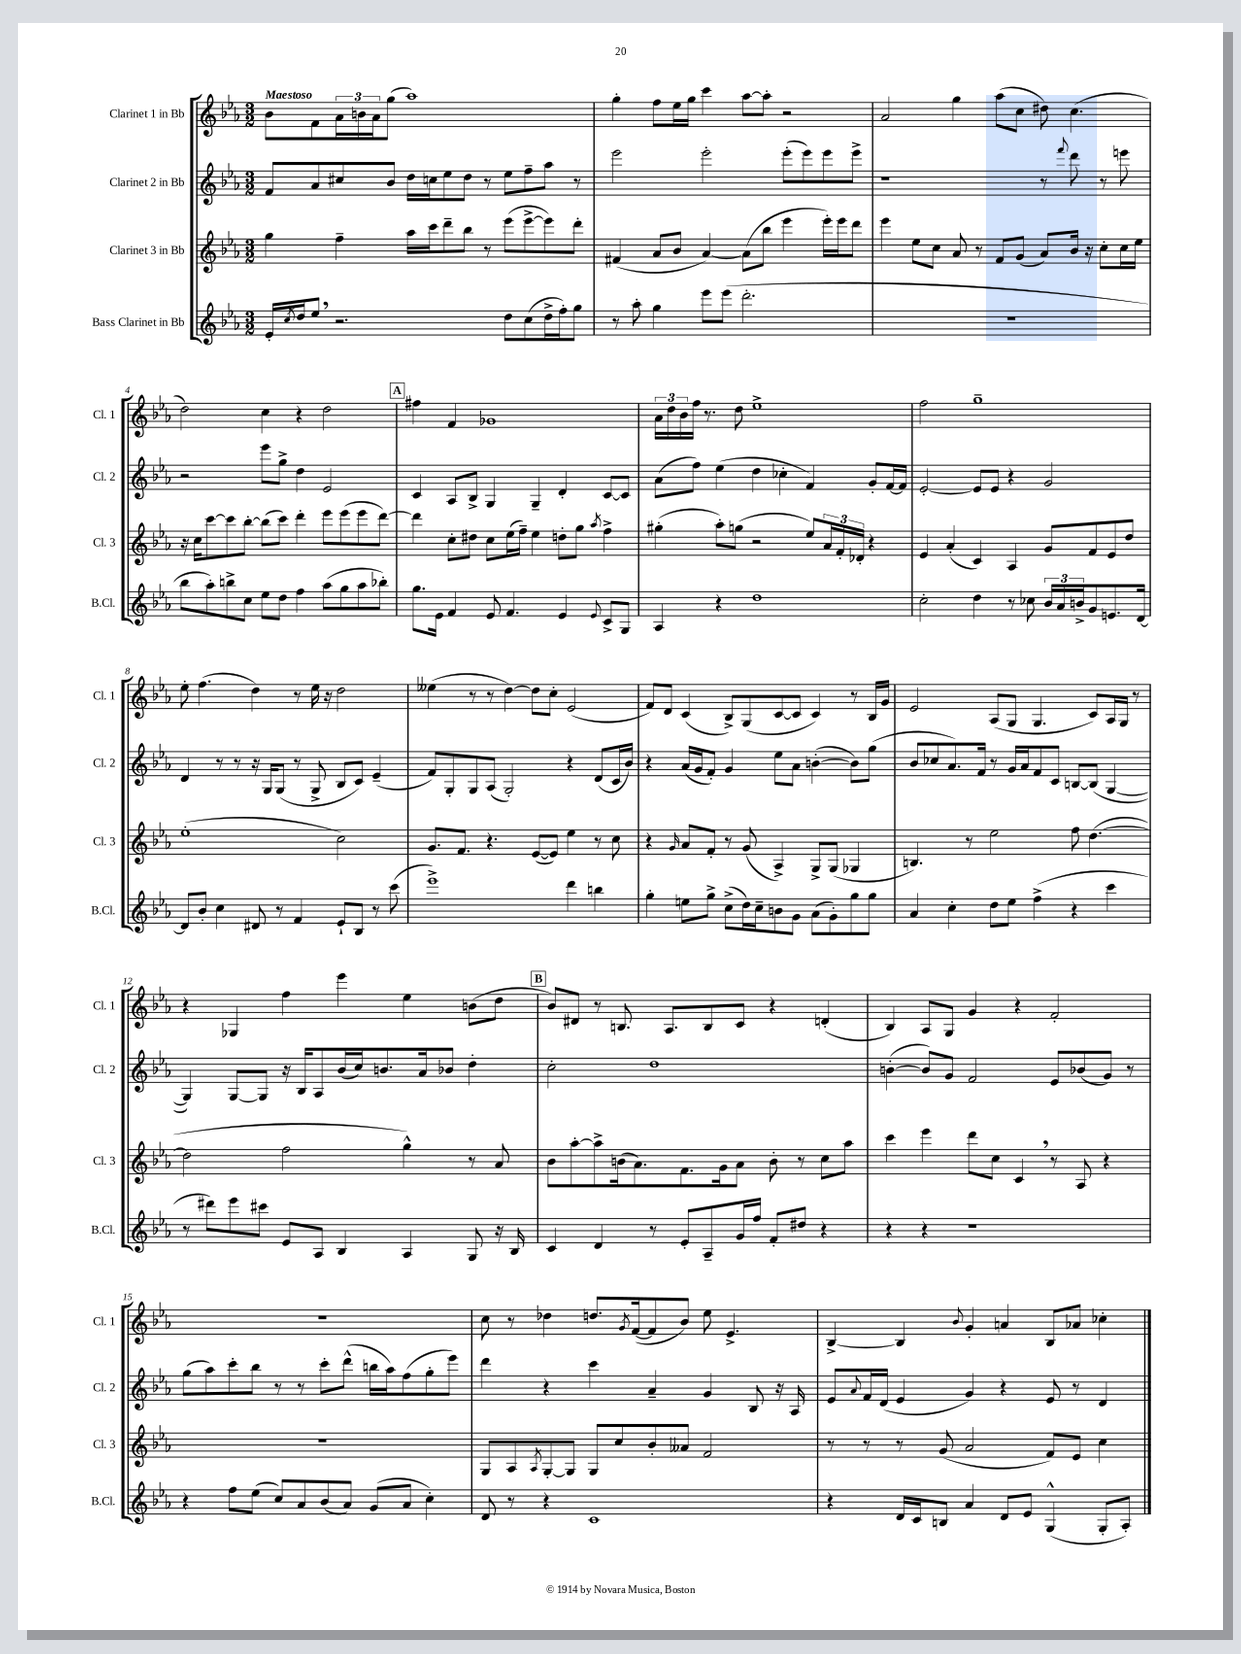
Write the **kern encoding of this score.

**kern	**kern	**kern	**kern
*part4	*part3	*part2	*part1
*staff4	*staff3	*staff2	*staff1
*I"Bass Clarinet in Bb	*I"Clarinet 3 in Bb	*I"Clarinet 2 in Bb	*I"Clarinet 1 in Bb
*I'B.Cl.	*I'Cl. 3	*I'Cl. 2	*I'Cl. 1
*clefG2	*clefG2	*clefG2	*clefG2
*k[b-e-a-]	*k[b-e-a-]	*k[b-e-a-]	*k[b-e-a-]
*M3/2	*M3/2	*M3/2	*M3/2
=1	=1	=1	=1
!	!	!	!LO:TX:a:B:t=Maestoso
16e-'/LL	4gg\	8f/L	8b-\L
8qcc/	.	.	.
16dd/J	.	.	.
8ee-,/J	.	8a-/	8f\
2.r	4ff~\	8cc#X/	24a-\L
.	.	.	24bn\
.	.	.	24a-\J
.	.	8b-/J	(8gg\J
.	16aa-\LL	16dd\LL	1aa-)
.	16ccc\J	16ccn\J	.
.	8ddd~\	8ee-\	.
.	8bb-\J	8dd\J	.
.	8r	8r	.
8dd\L	(8eee-\L	8ee-\L	.
(8cc\	[8eee-^\	8ff~\	.
16dd^\L	8eee-\])	8aa-\J	.
16ff'\J)	.	.	.
8gg\J	8ddd'\J	8r	.
=2	=2	=2	=2
8r	(4f#X/	2eee-\	4gg'\
8aa-'\	.	.	.
4gg\	8a-/L	.	8ff\L
.	8b-/J	.	16ee-\L
.	.	.	16gg\JJ
8eee-\L	[4a-/)	2eee-'\	4ccc\
(8eee-\J	.	.	.
2.ddd'\	(8a-\L]	.	[8aa-\L
.	8bb-\J	.	8aa-'\J]
.	4eee-\	(8eee-'\L	2r
.	.	8eee-\)	.
.	16eee-'\LL)	8eee-\	.
.	16eee-\J	.	.
.	8ddd\J	8eee-^\J	.
=3	=3	=3	=3
1.r	4eee-\	1r	2a-/
.	8ee-\L	.	.
.	8cc\J	.	.
.	8a-/	.	4gg\
.	8r	.	.
.	8f/L	.	(8aa-\L
.	(8g/J	.	8cc\J
.	8a-/L)	8r	8dd#X\)
.	.	8qqfff/	.
.	16b-/Jk	8ddd\	(4.cc\
.	16r	.	.
.	8cc'\L	8r	.
.	16cc\L	8eeen\	.
.	16ee-\JJ	.	.
!!LO:LB:g=z
=4	=4	=4	=4
8bb-\L	16r	2r	2dd\)
.	16cc\KL	.	.
8aa-'\)	[8ccc\	.	.
8bbn^\	8ccc\]	.	.
8cc\J	[8bb-'\J	.	.
8ee-\L	(8bb-\L]	8eee-\L	4cc\
8dd\J	8ccc\J)	8gg^\J	.
4ff\	4ddd'\	4dd\	4r
(8aa-\L	8eee-\L	2e-/	2dd\
8gg\	(8eee-\	.	.
8aa-\	8eee-\	.	.
8bb-X'\J)	[8ddd\J)	.	.
!!LO:REH:place=s1:t=A
=5	=5	=5	=5
8.gg\L	4ddd\]	4c/	4ff#X\
16e-\Jk	.	.	.
4f/	8cc'\L	8A-/L	4f/
.	8dd#X\J	8B-^/J	.
8e-/	8cc\L	4G/	1g-X
4.f/	(16ee-\L	.	.
.	16ff~\JJ)	.	.
.	4ee-\	4G~/	.
4e-/	8ddn'\L	4d'/	.
.	8gg\J	.	.
8qqe-/	8qaa-/	.	.
8c^/L	4ff^\	[8c/L	.
8G/J	.	8c/J]	.
=6	=6	=6	=6
4A-/	(4gg#X'\	(8a-\L	24a-\LL
.	.	.	24dd\
.	.	.	24b-\
.	.	8ff\J)	16ff\JJ
.	.	.	8.r
4r	8aa-'\L)	(4ee-\	.
.	(8ggn\J	.	8dd\
1dd	2r	4dd\	1ee-^
.	.	4cc-X'\	.
.	8ee-/L)	4f/)	.
.	24a-/L	.	.
.	24f'/	.	.
.	24d-X'/JJ	.	.
.	4r	8g'/L	.
.	.	[16f/L	.
.	.	16f/JJ]	.
=7	=7	=7	=7
2cc'\	4e-/	[2e-'/	2ff\
.	(4a-'/	.	.
4dd\	4c/)	8e-/L]	1gg~
.	.	8e-/J	.
8r	4A-/	4r	.
8cc-X\	.	.	.
24b-/LL	8g/L	2g/	.
24a-/	.	.	.
24bn^/J	.	.	.
8g/	8f/	.	.
8.en/	8e-/	.	.
.	8dd/J	.	.
[16d/Jk	.	.	.
!!LO:LB:g=z
=8	=8	=8	=8
8d/L]	(1ee-'	4d/	8ee-'\
8b-'/J	.	.	(4.ff\
4cc\	.	8r	.
.	.	8r	.
8d#X/	.	16r	4dd\)
.	.	16G/KL	.
8r	.	(8G/J	.
4f/	.	8r	8r
.	.	8G^/	16ee-\
.	.	.	16r
8e-`/L	2cc\)	8B-/L	2dd\
8B-/J	.	8c/J)	.
8r	.	(4e-~/	.
(8ccc\	.	.	.
=9	=9	=9	=9
1eee-^)	8.g/L	8f/L)	(4ee--X\
.	.	8G'/	.
.	8.f/J	.	.
.	.	8G/	8r
.	4.r	(8A-/J	8r
.	.	2G'/)	[4dd\)
.	([8e-/L	.	8dd\L]
.	8e-/J])	.	8cc'\J
4ddd\	4ee-\	4r	(2e-/
4bbn\	8r	(8d/L	.
.	8cc\	16c/L	.
.	.	16b-/JJ)	.
=10	=10	=10	=10
4gg'\	4r	4r	8f/L)
.	.	.	8d/J
.	16qqg/	.	.
8een\L	8a-/L	(16a-/LL	(4c/
.	.	16g/J	.
8gg^\J	8f'/J	8f'/J)	.
(8cc^\L	8r	4g/	8B-^/L)
16dd\L)	(8g/	.	(8G/
16cc~\J	.	.	.
8bn\	4A-^/)	8ee-\L	[8c/
8g\J	.	8a-\J	8c/J]
(8a-\L	8G^/L	([4bn'\	4c/)
8g'\)	(8G/J	.	.
8gg\	4G-X/	8b\L])	8r
8gg\J	.	(8gg\J	16B-/LL
.	.	.	16g/JJ
=11	=11	=11	=11
4a-/	4.Bn/)	8b-/L	2e-/
.	.	8cc-X/	.
4cc'\	.	8.a-/)	.
.	8r	.	.
.	.	16f/Jk	.
8dd\L	2ee-\	8r	(8A-/L
8ee-\J	.	16g/LL	8G/J
.	.	16a-/J	.
(4ff^\	.	8f/	4.G/
.	.	8c/J	.
4r	8ff\	[8Bn/L	.
.	([4.dd\	(8B/J]	8c/L)
4ccc\	.	[4G/	16A-/L
.	.	.	16G/JJ
.	.	.	8r
!!LO:LB:g=z
=12	=12	=12	=12
8r	2dd\]	4G/])	4r
8ddd#X\L)	.	.	.
8eee-\	.	[8G/L	4G-X/
8ccc#X\J	.	8G/J]	.
8e-/L	2ff\	16r	4ff\
.	.	16B-/KL	.
8A-/J	.	8A-/	.
4B-/	.	(16b-/L	4eee-\
.	.	16cc/J)	.
.	.	8.bn/	.
4A-/	4gg^^\)	.	4ee-\
.	.	16a-/k	.
.	.	8b-X/J	.
8G/	8r	4dd'\	(8bn\L
16r	8a-/	.	8dd\J
16B-/	.	.	.
!!LO:REH:place=s1:t=B
=13	=13	=13	=13
4c/	8b-\L	2cc'\	8b-/L)
.	[8aa-'\	.	8d#X/J
4d/	8aa-^\]	.	8r
.	(16bn\k	.	8.Bn/
.	8.a-\)	.	.
8r	.	1dd	.
.	.	.	8.A-/L
8e-'/L	8.f\	.	.
8A-~/	.	.	8B/
.	16g\k	.	.
16g/L	8a-\J	.	8c/J
16ff/JJ	.	.	.
8f'/L	8b'\	.	4r
8dd#X/J	8r	.	.
4r	8cc\L	.	(4dn'/
.	8aa-\J	.	.
=14	=14	=14	=14
4r	4ccc\	([4bn'\	4B-/)
4r	4eee-\	8b/L])	8A-/L
.	.	8g/J	8G/J
1r	8ddd\L	2f/	4g/
.	8cc\J	.	.
.	4c,/	.	4r
.	8r	8e-/L	2f'/
.	8A-/	(8b-X/	.
.	4r	8g/J)	.
.	.	8r	.
!!LO:LB:g=z
=15	=15	=15	=15
4r	1.r	(8gg\L	1.r
.	.	8aa-\)	.
8ff\L	.	8ccc'\	.
(8ee-\J	.	8bb-\J	.
8cc/L)	.	8r	.
8a-/	.	8r	.
(8b-/	.	8ccc'\L	.
8a-/J)	.	(8ddd^^\J	.
(8g/L	.	16bbn\LL	.
.	.	16aa-\J)	.
8a-/J	.	(8ff\	.
4cc'\)	.	8gg'\	.
.	.	8eee-\J)	.
=16	=16	=16	=16
8d/	8G/L	4ddd\	8cc\
8r	8A-/	.	8r
.	8qA-/	.	.
4r	[8G'/	4r	4dd-X\
.	8G/J]	.	.
1c	8G/L	4ccc\	8.ddn/L
.	8cc/	.	.
.	.	.	8qg/
.	.	.	([16f/k
.	8b-'/	4a-~/	8f/]
.	8a--X/J	.	8b-/J)
.	2f/	4g/	8ee-\
.	.	.	4.e-^/
.	.	8B-/	.
.	.	16r	.
.	.	16A-/	.
=17	=17	=17	=17
4r	8r	8e-/L	[4B-^/
.	.	8qqa-/	.
.	8r	16f/L	.
.	.	(16d/JJ	.
16d/LL	8r	4e-/	4B-/]
16c/J	.	.	.
8Bn/J	(8g/	.	.
.	.	.	8qqb-/
4a-/	2a-/	4g/)	4g'/
8d/L	.	4r	4an/
8e-/J	.	.	.
(4G^^/	8f/L)	8e-/	8B-/L
.	8e-/J	8r	8a-X/J
8G'/L	4cc\	4d/	4cc-X'\
8A-'/J)	.	.	.
==	==	==	==
*-	*-	*-	*-
